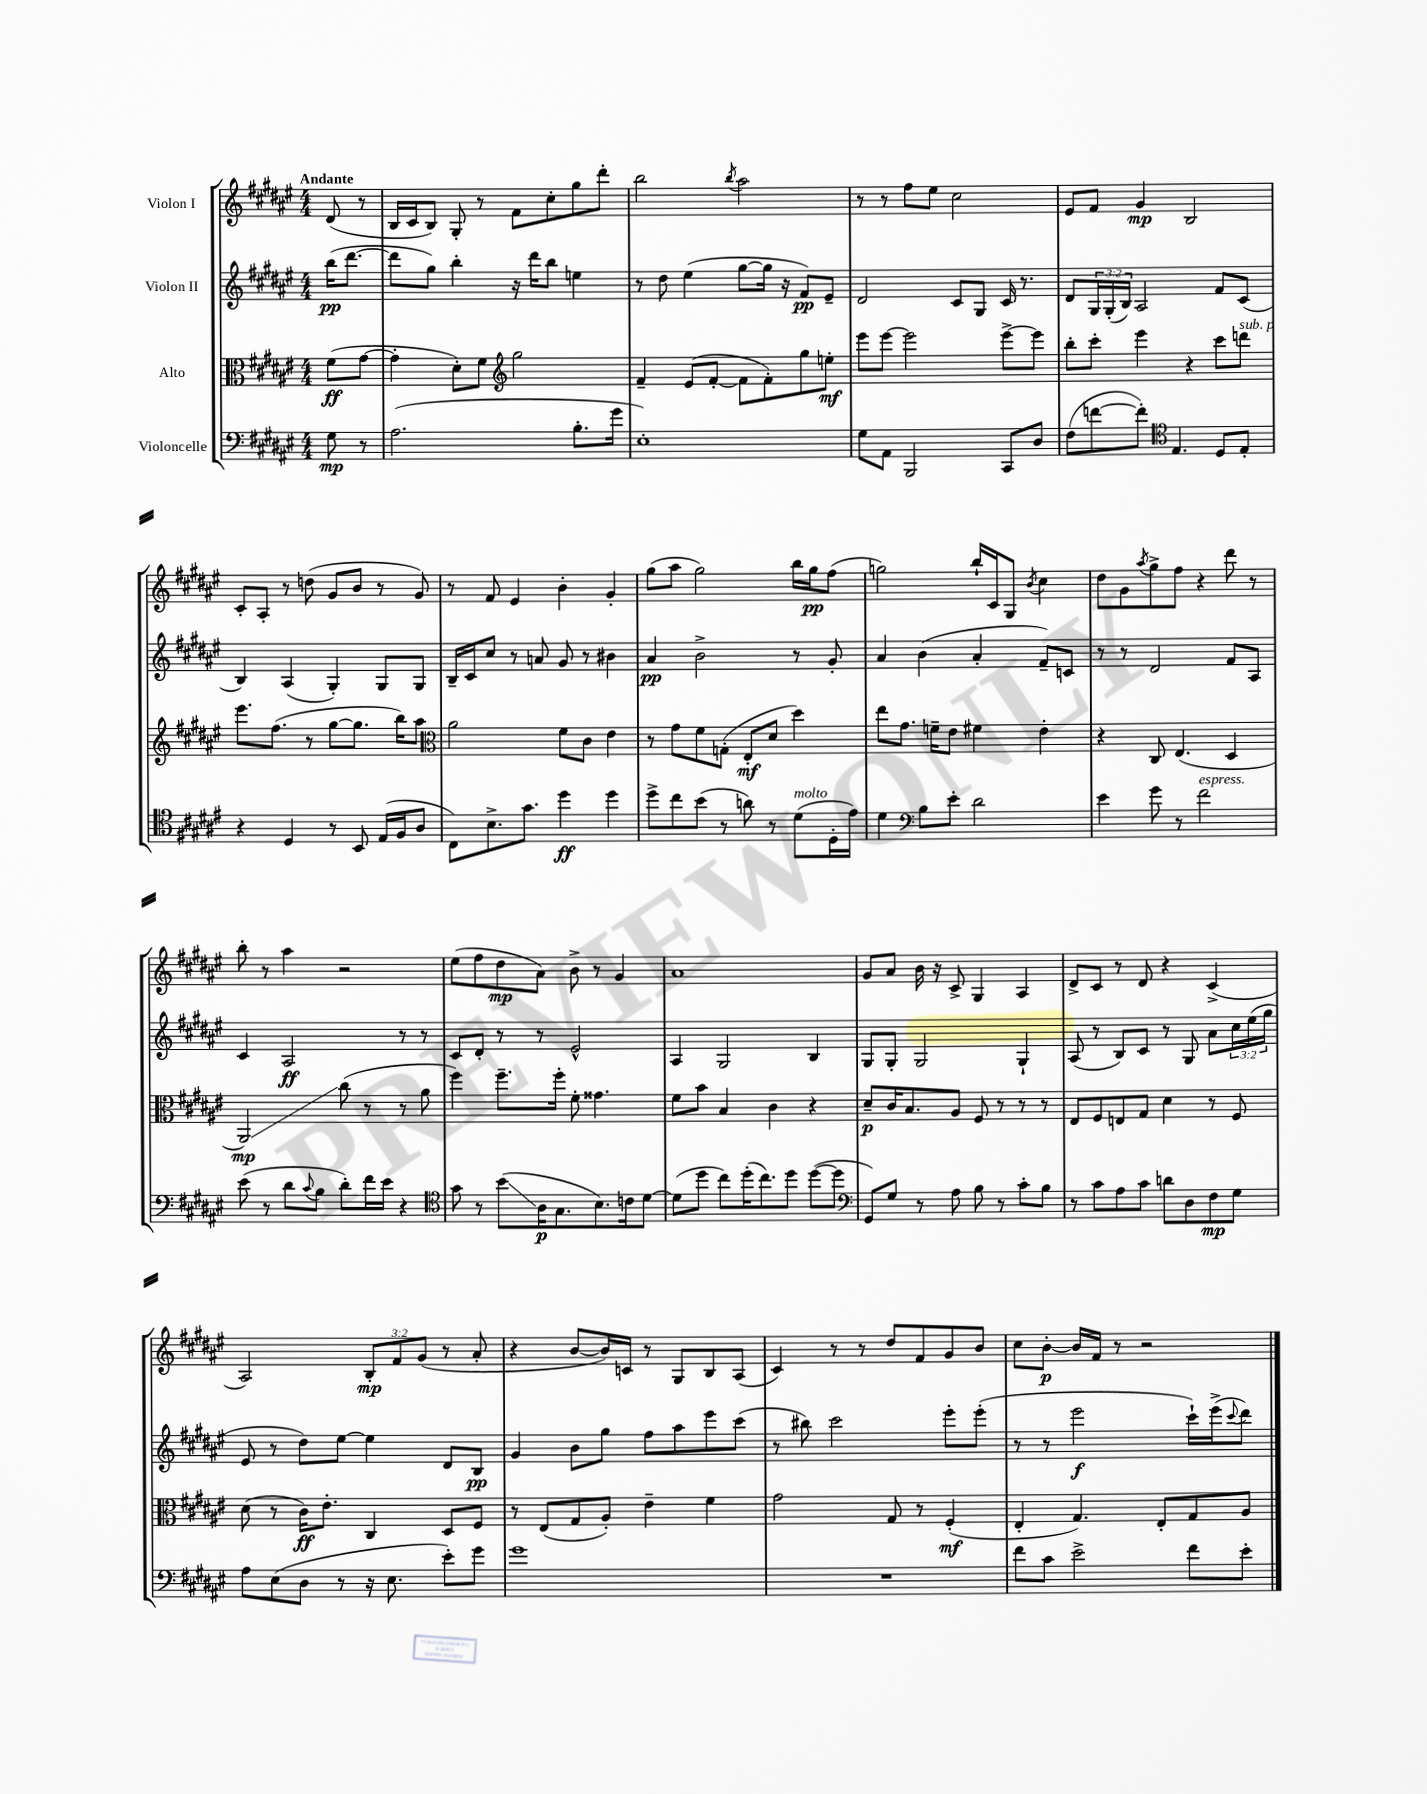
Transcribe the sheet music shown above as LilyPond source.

<<
\new StaffGroup <<
\new Staff = "s0" \with { instrumentName = "Violon I" } {
    \clef treble \key fis \major \numericTimeSignature \time 4/4 \override Staff.TupletNumber.text = #tuplet-number::calc-fraction-text \partial 4 \tempo "Andante"
    dis'8( r8 |
    b16 cis'16 b8) gis8-. r8 fis'8 cis''8-. gis''8 dis'''8-. |
    b''2 \acciaccatura { b''8 } ais''2 |
    r8 r8 fis''8 eis''8 cis''2 |
    eis'8 fis'8 gis'4\mp b2 |
    cis'8-. ais8-. r8 d''8( gis'8 b'8 r8 gis'8) |
    r8 fis'8 eis'4 b'4-. gis'4-. |
    gis''8( ais''8 gis''2) b''16 gis''16\pp fis''8( |
    g''2) b''16-! cis'16 gis8 \acciaccatura { b'8 } cis''4 |
    dis''8 gis'8 \acciaccatura { ais''8 } gis''8-> fis''8 r4 dis'''8 r8 |
    b''8-. r8 ais''4 r2 |
    eis''8( fis''8 dis''8\mp ais'8) b'8-> r8 gis'4 |
    ais'1 |
    gis'8 ais'8 b'16 r16 cis'8-> gis4 ais4 |
    dis'8-> cis'8 r8 dis'8 r4 cis'4->( |
    ais2) \tuplet 3/2 { b8-.\mp fis'8 gis'8( } r8 ais'8-. |
    r4 b'8~ b'16) c'16 r8 gis8 b8 ais8( |
    cis'4) r8 r8 dis''8 fis'8 gis'8 b'8 |
    cis''8 b'8~-.\p b'16 fis'16 r8 r2 \bar "|." |
}
\new Staff = "s1" \with { instrumentName = "Violon II" } {
    \clef treble \key fis \major \numericTimeSignature \time 4/4 \override Staff.TupletNumber.text = #tuplet-number::calc-fraction-text \partial 4
    b''16\pp( dis'''8.~ |
    dis'''8 gis''8) b''4-. r16 dis'''16 b''8 e''4 |
    r8 dis''8 eis''4( gis''8~ gis''16 r16 fis'8\pp) eis'8-- |
    dis'2 cis'8 gis8 cis'16 r8. |
    dis'8 \tuplet 3/2 { gis16 gis16-.( b16) } ais2 fis'8 cis'8( |
    b4) ais4( gis4-.) gis8 gis8 |
    b16-- cis'16 cis''8 r8 a'8 gis'8 r8 bis'4 |
    ais'4\pp b'2-> r8 gis'8-. |
    ais'4 b'4( ais'4-. fis'8--) c'8 |
    r8 r8 dis'2 fis'8 ais8 |
    cis'4 ais2\ff r8 r8 |
    cis'8 dis'8-. r8 r8 eis'2-^ |
    ais4 gis2 b4 |
    gis8 gis8-. gis2 gis4-! |
    ais8( r8 b8) cis'8 r8 gis8 ais'8 \tuplet 3/2 { cis''16 eis''16( gis''16 } |
    eis'8 r8 dis''8) eis''8~ eis''4 dis'8 b8\pp |
    gis'4 b'8 gis''8 fis''8 ais''8 eis'''8 cis'''8( |
    r8 bis''8) cis'''2 eis'''8-. eis'''8-.( |
    r8 r8 eis'''2\f cis'''16-!) eis'''16->( \appoggiatura { cis'''8 } dis'''8) \bar "|." |
}
\new Staff = "s2" \with { instrumentName = "Alto" } {
    \clef alto \key fis \major \numericTimeSignature \time 4/4 \partial 4
    fis'8\ff( gis'8~ |
    gis'4-. dis'8-.) fis'8 \clef treble gis''2 |
    fis'4-- eis'8( fis'8~-. fis'8 fis'8-.) gis''8 e''8-.\mf |
    eis'''8 eis'''8~ eis'''2 eis'''8~-> eis'''8 |
    b''8-. cis'''8-. eis'''4 r4 cis'''8 d'''8^\markup { \italic "sub. p" } |
    eis'''8. fis''8.( r8 gis''8~ gis''8. b''16) ais''8 |
    \clef alto ais'2 fis'8 cis'8 eis'4 |
    r8 gis'8 fis'8 g8-.( eis8-.\mf dis'8 dis''4) |
    eis''8 gis'8. f'16-- eis'8 fis'4 eis'4-. |
    r4 cis8 eis4.( dis4 |
    ais,2\glissando\mp) cis''8( r8 r8 ais'8 |
    fis''4) fis''8.-- fis''16-. fis'8-. gisis'4. |
    fis'8 b'8 b4 cis'4 r4 |
    dis'8--\p cis'16 b8. ais8 fis8 r8 r8 r8 |
    eis8 fis8 e8 gis8 dis'4 r8 fis8 |
    dis'8( r8 cis'16\ff) eis'8.-. cis4 dis8 fis8 |
    r8 eis8( gis8 ais8-.) eis'4-- fis'4 |
    gis'2 gis8 r8 fis4-.\mf( |
    eis4-. gis4.) eis8-. gis8 ais8 \bar "|." |
}
\new Staff = "s3" \with { instrumentName = "Violoncelle" } {
    \clef bass \key fis \major \numericTimeSignature \time 4/4 \partial 4
    gis8\mp r8 |
    ais2.( b8.-. gis'16 |
    eis1-.) |
    gis8 ais,8 b,,2 cis,8 dis8 |
    fis8( f'8~ f'8-.) \clef tenor eis4. dis8 eis8-. |
    r4 dis4 r8 b,8 eis16( fis16 ais8 |
    cis8) b8.-> gis'8. dis''4\ff dis''4 |
    dis''8-> cis''8 b'8( r8 a'8) r8 dis'8^\markup { \italic "molto" }( dis16-. eis'16) |
    dis'4 \clef bass b8 eis'8-. dis'2 |
    eis'4 gis'8 r8 fis'2^\markup { \italic "espress." } |
    eis'8( r8 dis'8 \appoggiatura { cis'8 } b8 dis'8-.) fis'16 eis'16 r4 |
    \clef tenor gis'8 r8 b'8\glissando( ais16\p gis8. b8.) c'16 dis'8~ |
    dis'8( dis''8 cis''8) dis''16-.( cis''8.) dis''8 dis''8~( dis''8 |
    \clef bass gis,8) gis8 r8 ais8 b8 r8 cis'8-. b8 |
    r8 cis'8 ais8 cis'8 d'8 dis8 fis8\mp gis8 |
    ais8 eis8( dis8 r8 r16 eis8. eis'8-.) gis'8 |
    gis'1 |
    R1 |
    fis'8 cis'8 eis'2-> fis'8 eis'8-. \bar "|." |
}
>>
>>
\layout { \context { \Score \remove "Bar_number_engraver" } }
